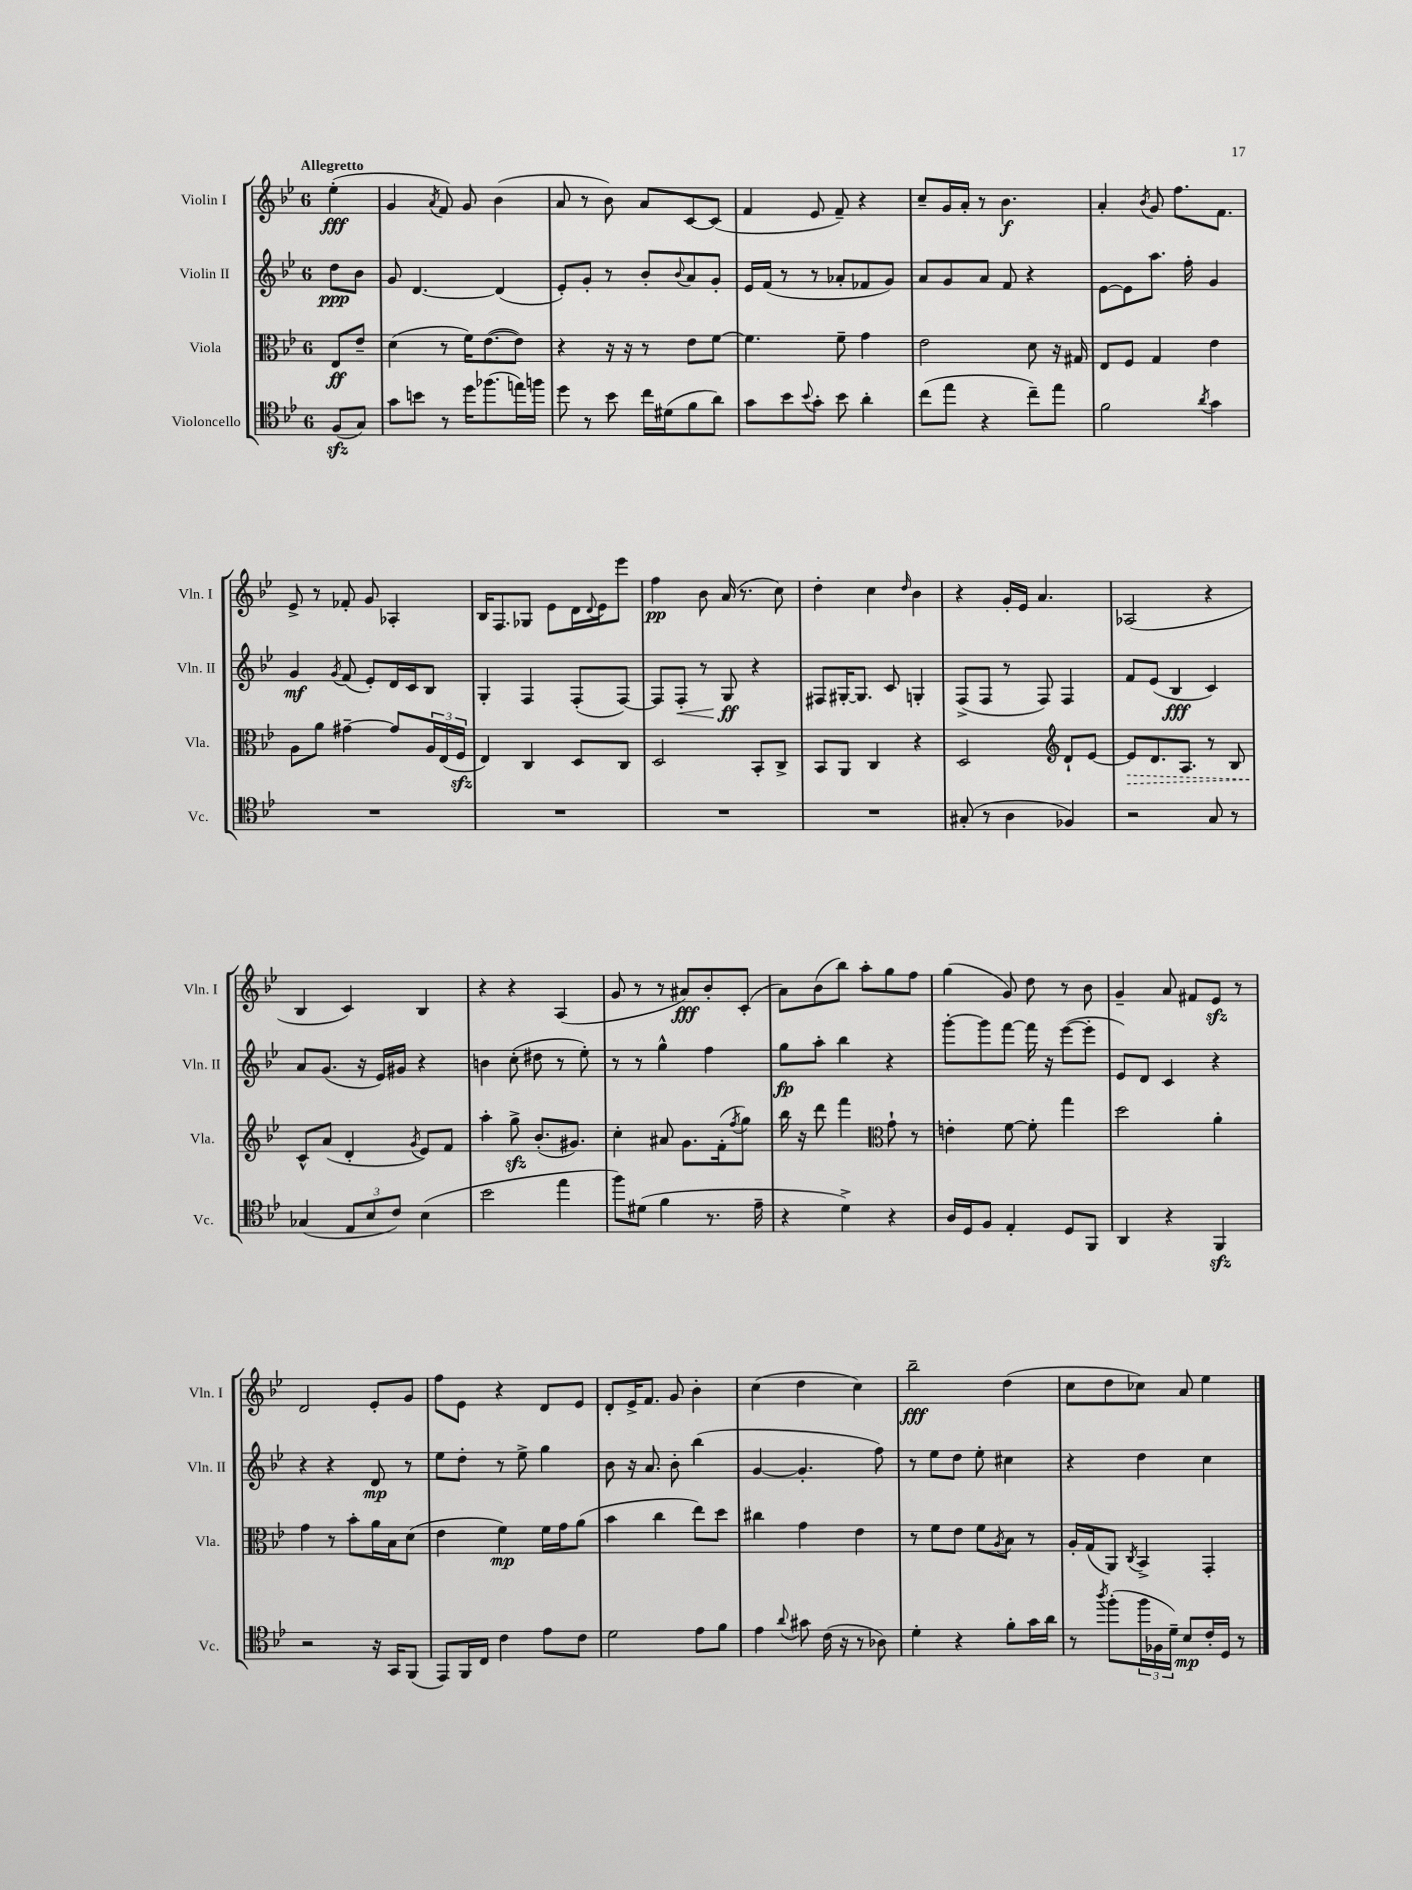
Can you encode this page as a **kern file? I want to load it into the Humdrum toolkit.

**kern	**kern	**kern	**kern
*staff4	*staff3	*staff2	*staff1
*clefC4	*clefC3	*clefG2	*clefG2
*k[b-e-]	*k[b-e-]	*k[b-e-]	*k[b-e-]
*M6/8	*M6/8	*M6/8	*M6/8
(8F/L	8E-/L	8dd\L	(4ee-'\
8G/J)	8e-~/J	8b-\J	.
=	=	=	=
8g\L	(4d\	8g/	4g/
8b\J	.	[4.d/	.
.	.	.	8qa/
8r	8r	.	8f/)
16dd\LK	16f\LK)	.	8g/
(8.ff-\	([8.e-\	.	.
.	.	(4d/]	(4b-\
16ee\L)	8e-\]J)	.	.
16ff\JJ	.	.	.
=	=	=	=
8dd\	4r	8e-'/L)	8a/
8r	.	8g'/J	8r
8b-\	16r	8r	8b-\)
.	16r	.	.
16cc\LL	8r	8b-'/L	8a/L
(16d#\J	.	.	.
.	.	8qqb-/	.
8f\	8e-\L	8a/	[8c/
8a\J)	[8f\J	8g'/J	(8c/]J
=	=	=	=
8g\L	4.f\]	16e-/LL	4f/
.	.	(16f/JJ	.
8b-\	.	8r	.
8qqb-/	.	.	.
8g'\J	.	8r	8e-/
8b-\	8f~\	8a-'/L	8f~/)
4a'\	4g\	8f-/	4r
.	.	8g/J)	.
=	=	=	=
(8cc\L	2e-\	8a/L	8cc~/L
8ee-\J	.	8g/	16g/L
.	.	.	16a'/JJ
4r	.	8a/J	8r
.	.	8f/	4.b-\
8cc~\L)	8d\	4r	.
8ee-\J	16r	.	.
.	16G#/	.	.
=	=	=	=
2f\	8E-/L	[8e-\L	4a'/
.	8F/J	8e-\]	.
.	.	.	8qb-/
.	4G/	8.aa\J	8g/
.	.	.	8.ff\L
.	.	16ff'\	.
8qa/	.	.	.
4g\	4e-\	4g/	.
.	.	.	8.f\J
=	=	=	=
2.r	8A\L	4g/	8e-^/
.	8a\J	.	8r
.	.	8qg/	.
.	[4g#~\	(8f/	8f-'/
.	.	8e-'/L)	8g/
.	8g#/]L	16d/L	4A-'/
.	.	16c/J	.
.	24A/L	8B-/J	.
.	(24E-/	.	.
.	24F/JJ	.	.
=	=	=	=
2.r	4E-/)	4G'/	16B-/LK
.	.	.	8.F/
.	4C/	4F/	8G-/J
.	.	.	8e-\L
.	8D/L	(8F'/L	16d\L
.	.	.	8qqd/
.	.	.	16e-\J
.	8C/J	[8F/J)	8eee-\J
=	=	=	=
2.r	2D/	8F/]L	4ff\
.	.	8F'/J	.
.	.	8r	8b-\
.	.	8G/	(16a/
.	.	.	8.r
.	8BB-'/L	4r	.
.	8C^/J	.	8cc\)
=	=	=	=
2.r	8BB-/L	8F#/L	4dd'\
.	8AA/J	[16G#'/K	.
.	.	8.G#/]J	.
.	4C/	.	4cc\
.	.	8c/	.
.	.	.	16qqdd/
.	4r	4G'/	4b-\
=	=	=	=
(8G#'/	2D/	(8F^/L	4r
8r	.	8F/J	.
4A\	.	8r	16g'/LL
.	.	.	16e-/JJ
.	.	8F/)	4.a/
*	*clefG2	*	*
4F-/)	8d`/L	4F/	.
.	[8e-/J	.	.
=	=	=	=
2r	8e-/]L	8f/L	(2A-/
.	8.d/	(8e-/J	.
.	.	4B-/	.
.	8.A/J	.	.
8G/	8r	4c/)	4r
8r	8B-/	.	.
=	=	=	=
(4G-/	8c^^/L	8a/L	4B-/
.	(8a/J	(8.g/J	.
12E-/L	4d'/	.	4c/)
.	.	16r	.
12B-/	.	.	.
.	.	16e-/LL)	.
12c/J)	.	.	.
.	.	16g#/JJ	.
.	8qg/	.	.
(4B-\	8e-/L)	4r	4B-/
.	8f/J	.	.
=	=	=	=
2b-\	4aa'\	4b\	4r
.	8gg^\	(8cc'\	4r
.	(8.b-'/L	8dd#\	.
4ee-\	.	8r	(4A/
.	8.g#/J)	.	.
.	.	8ee-'\)	.
=	=	=	=
8ff\L)	4cc'\	8r	8g/
(8d#\J	.	8r	8r
4f\	8a#/	4gg^^\	8r
.	8.g\L	.	8a#/L)
8.r	.	4ff\	8b-'/
.	(16f'\k	.	.
.	8qff/	.	.
.	8gg\J)	.	(8c'/J
16e-~\	.	.	.
=	=	=	=
4r	16bb-\	8gg\L	8a\L)
.	16r	.	.
.	8ddd\	8aa'\J	(8b-\
4d^\)	4fff\	4bb-\	8bb-\J)
.	.	.	8aa'\L
*	*clefC3	*	*
4r	8g`\	4r	8gg\
.	8r	.	8ff\J
=	=	=	=
16A/LL	4e'\	[8ggg'\L	(4gg\
16D/J	.	.	.
8F/J	.	8ggg\]	.
4E-'/	[8f\	[8fff\J	8g/)
.	8f'\]	16fff\]	8dd\
.	.	16r	.
8D/L	4gg\	([8eee-\L	8r
8FF/J	.	8eee-'\]J	8b-\
=	=	=	=
4AA/	2dd\	8e-/L)	4g~/
.	.	8d/J	.
4r	.	4c/	8a/
.	.	.	8f#/L
4FF/	4a'\	4r	8e-/J
.	.	.	8r
=	=	=	=
2r	4g\	4r	2d/
.	8r	4r	.
.	8b-'\L	.	.
16r	16a\L	8d/	8e-'/L
16GG/LK	16B-\J	.	.
(8FF/J	(8d\J	8r	8g/J
=	=	=	=
8EE-/L)	4e-\	8ee-\L	8ff\L
16FF/L	.	8dd'\J	8e-\J
16C/JJ	.	.	.
4c\	4f\)	8r	4r
.	.	8ee-^\	.
8e-\L	16f\LL	4gg\	8d/L
.	16g\J	.	.
8c\J	(8a\J	.	8e-/J
=	=	=	=
2d\	4b-\	8b-\	8d'/L
.	.	16r	16e-^/K
.	.	8.a/	8.f/J
.	4cc\	.	.
.	.	8b-'\	8g/
8e-\L	8ee-\L)	(4bb-\	4b-'\
8f\J	8dd\J	.	.
=	=	=	=
4e-\	4cc#\	[4g/	(4cc\
8qqa/	.	.	.
8g#\	4g\	4.g'/]	4dd\
(16c\	.	.	.
16r	.	.	.
8r	4e-\	.	4cc\)
8A-\)	.	8ff\)	.
=	=	=	=
4d'\	8r	8r	2bb-~\
.	8f\L	8ee-\L	.
4r	8e-\J	8dd\J	.
.	8f\L	8ee-'\	.
.	8qA/	.	.
8f'\L	8B-\J	4cc#\	(4dd\
16g\L	8r	.	.
16a\JJ	.	.	.
=	=	=	=
8r	16A'/LL	4r	8cc\L
.	(16G/J	.	.
8qaa/	.	.	.
(8ff'\L	8AA/J)	.	8dd\
.	8qC/	.	.
24ff\L	4BB-^/	4dd\	8cc-\J)
24F-\	.	.	.
24d~\JJ)	.	.	.
8B-/L	.	.	8a/
16c'/L	4GG'/	4cc\	4ee-\
16D/JJ	.	.	.
8r	.	.	.
==	==	==	==
*-	*-	*-	*-
